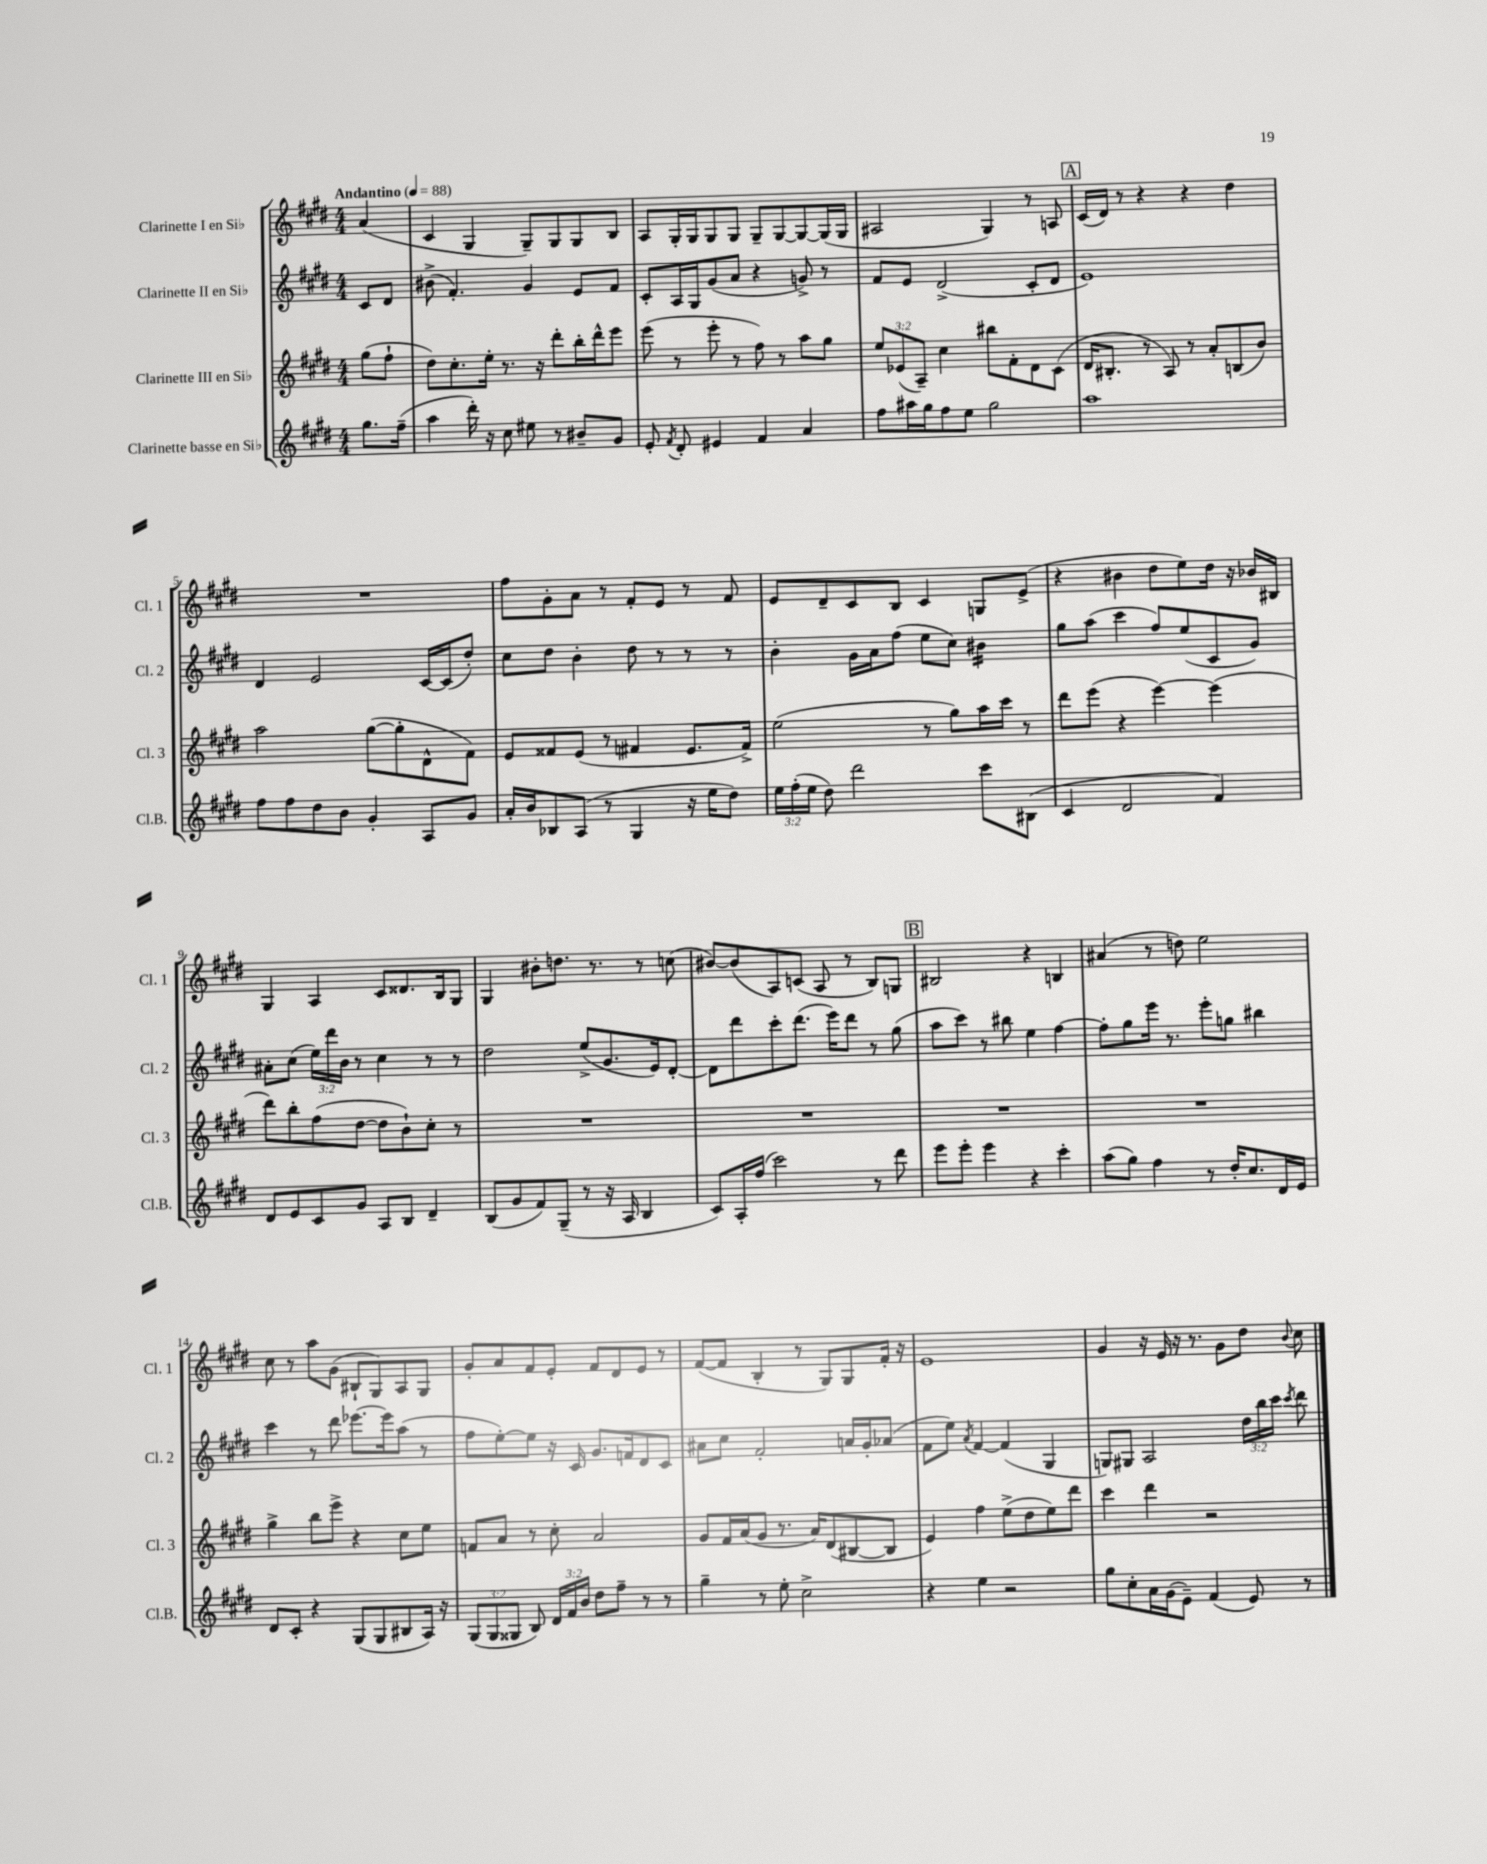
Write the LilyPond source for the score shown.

<<
\new StaffGroup <<
\new Staff = "s0" \with { instrumentName = "Clarinette I en Sib" shortInstrumentName = "Cl. 1" } {
    \clef treble \key e \major \numericTimeSignature \time 4/4 \partial 4 \tempo "Andantino" 4 = 88
    \autoBeamOff a'4( |
    cis'4 gis4 gis8[--) gis8 gis8 b8] |
    a8[ gis16-. gis16 gis8 gis8] gis8[-- gis8~ gis8~ gis16( gis16] |
    ais2 gis4) r8 a8 |
    \mark \markup { \box "A" } cis'16[( dis'16]) r8 r4 r4 dis''4 |
    R1 |
    fis''8[ gis'8-. a'8] r8 fis'8[-. e'8] r8 fis'8 |
    e'8[ dis'8-- cis'8 b8] cis'4 g8[ e'8]->( |
    r4 bis'4 dis''8[ e''8) dis''16] r16 bes'16[ bis16] |
    gis4 a4 cis'8[ disis'8. b16 gis8] |
    gis4 bis'8[-. d''8.] r8. r8 c''8( |
    bis'8[~) bis'8( a8) c'8]( a8 r8 b8[) g8] |
    \mark \markup { \box "B" } bis2 r4 b4 |
    ais'4( r8 d''8) e''2 |
    cis''8 r8 a''8[ gis'8]( bis8[-! gis8) a8 gis8] |
    gis'8[-. a'8 fis'8 e'8]-. fis'8[ dis'8 e'8] r8 |
    fis'8[~( fis'8] b4-. r8 gis8[) gis8 fis'16]-. r16 |
    e'1 |
    gis'4 r16 e'16 r16 r8. gis'8[ dis''8] \appoggiatura { b'8 } cis''8 \bar "|." |
}
\new Staff = "s1" \with { instrumentName = "Clarinette II en Sib" shortInstrumentName = "Cl. 2" } {
    \clef treble \key e \major \numericTimeSignature \time 4/4 \override Staff.TupletNumber.text = #tuplet-number::calc-fraction-text \partial 4
    \autoBeamOff cis'8[ dis'8] |
    bis'8->( fis'4.-.) gis'4 e'8[ fis'8] |
    cis'8[-. a16 gis16 gis'8( a'8] r4 g'8->) r8 |
    fis'8[ e'8] dis'2->( cis'8[-. dis'8] |
    \mark \markup { \box "A" } e'1) |
    dis'4 e'2 cis'16[~ cis'16( dis''8]-.) |
    cis''8[ dis''8] b'4-. dis''8 r8 r8 r8 |
    b'4-. gis'16[ a'16 fis''8]( e''8[ cis''8]) bis'4:16 |
    gis''8[ a''8]( cis'''4 fis''8[) e''8( cis'8 gis'8]) |
    ais'8[-. cis''8]( \tuplet 3/2 { e''16[) dis'''16 b'16] } r8 cis''4 r8 r8 |
    dis''2 e''8[->( gis'8. e'16) dis'8]~-. |
    dis'8[ dis'''8 cis'''8-. dis'''8.]( e'''16[) dis'''8] r8 gis''8( |
    \mark \markup { \box "B" } a''8[ cis'''8]) r8 bis''8 e''4 fis''4~ |
    fis''8[-. gis''8 e'''16] r8. e'''8[-. g''8] bis''4 |
    cis'''4 r8 dis'''8 ees'''8.[~ ees'''16 a''8]( r8 |
    fis''8[ e''8~-.) e''8] r16 cis'16 gis'8.[ f'16 dis'8 cis'8] |
    ais'8[ cis''8] fis'2-. a'16[ gis'16-. aes'8]( |
    fis'8[ e''8]) \acciaccatura { a'8 } fis'4~ fis'4( gis4 |
    g8[) gis8] a2 \tuplet 3/2 { dis''16[ b''16 cis'''16] } \acciaccatura { cis'''8 } dis'''8 \bar "|." |
}
\new Staff = "s2" \with { instrumentName = "Clarinette III en Sib" shortInstrumentName = "Cl. 3" } {
    \clef treble \key e \major \numericTimeSignature \time 4/4 \override Staff.TupletNumber.text = #tuplet-number::calc-fraction-text \partial 4
    \autoBeamOff gis''8[( fis''8]-! |
    dis''8[) cis''8.-. e''16]-. r8. r16 dis'''8[-. b''16-. dis'''16-^ e'''8] |
    e'''8( r8 e'''8-. r8 fis''8) r8 a''8[ gis''8] |
    \tuplet 3/2 { e''8[ ees'8( a8]--) } cis''4 bis''8[ fis'8-. dis'8 cis'8]( |
    \mark \markup { \box "A" } dis'16[ bis8.]-. r8 a8) r8 a'8[-. b8( b'8]) |
    a''2 gis''8[~( gis''8-. dis'8-^ fis'8]) |
    e'8[ fisis'8 e'8]( r8 fis'4 e'8.[ fis'16]->) |
    e''2( r8 gis''8[) a''16 cis'''16] r8 |
    dis'''8[ e'''8]( r4 e'''4~) e'''4( |
    dis'''8[) b''8-. fis''8( dis''8]~ dis''8[ b'8-!) cis''8]-. r8 |
    R1 |
    R1 |
    \mark \markup { \box "B" } R1 |
    R1 |
    gis''4-> b''8[ e'''8]-> r4 cis''8[ e''8] |
    f'8[ a'8] r8 cis''8-. a'2 |
    gis'8[ fis'16 a'16( gis'8] r8. a'16[) dis'8( bis8~ bis8] |
    e'4) fis''4 e''8[->( dis''8 e''8) dis'''8] |
    cis'''4 dis'''4 r2 \bar "|." |
}
\new Staff = "s3" \with { instrumentName = "Clarinette basse en Sib" shortInstrumentName = "Cl.B." } {
    \clef treble \key e \major \numericTimeSignature \time 4/4 \override Staff.TupletNumber.text = #tuplet-number::calc-fraction-text \partial 4
    \autoBeamOff gis''8.[ fis''16]--( |
    a''4 dis'''16-.) r16 cis''8 eis''8 r8 bis'8[-- gis'8] |
    e'8-. \acciaccatura { fis'8 } dis'8-. eis'4 fis'4 a'4 |
    fis''8[ ais''16 gis''16 fis''8 e''8] gis''2 |
    \mark \markup { \box "A" } a''1 |
    fis''8[ fis''8 dis''8 b'8] gis'4-. a8[ gis'8] |
    a'16[-. b'16 bes8 a8]( r8 gis4 r16 e''16[ dis''8]) |
    \tuplet 3/2 { e''16[ fis''16-.( e''16] } dis''8) dis'''2 cis'''8[ bis8]( |
    cis'4 dis'2 fis'4) |
    dis'8[ e'8 cis'8 gis'8] a8[ b8] dis'4-- |
    b8[( gis'8 fis'8) gis8]--( r8 r16 a16 b4 |
    cis'8[) a16-. fis''16]( cis'''2) r8 dis'''8 |
    \mark \markup { \box "B" } e'''8[ e'''8]-. e'''4 r4 cis'''4-. |
    a''8[( gis''8]) fis''4 r8 dis''16[-. cis''8. dis'16 e'16] |
    dis'8[ cis'8]-. r4 gis8[( gis8 bis8 a16]) r16 |
    \tuplet 3/2 { gis8[( gis8 gisis8] } b8) \tuplet 3/2 { dis'16[ fis'16 b'16] } dis''8[ fis''8]-- r8 r8 |
    gis''4-- r8 e''8-. cis''2-> |
    r4 e''4 r2 |
    gis''8[ cis''8-. a'16 gis'16( e'8]--) fis'4( e'8) r8 \bar "|." |
}
>>
>>
